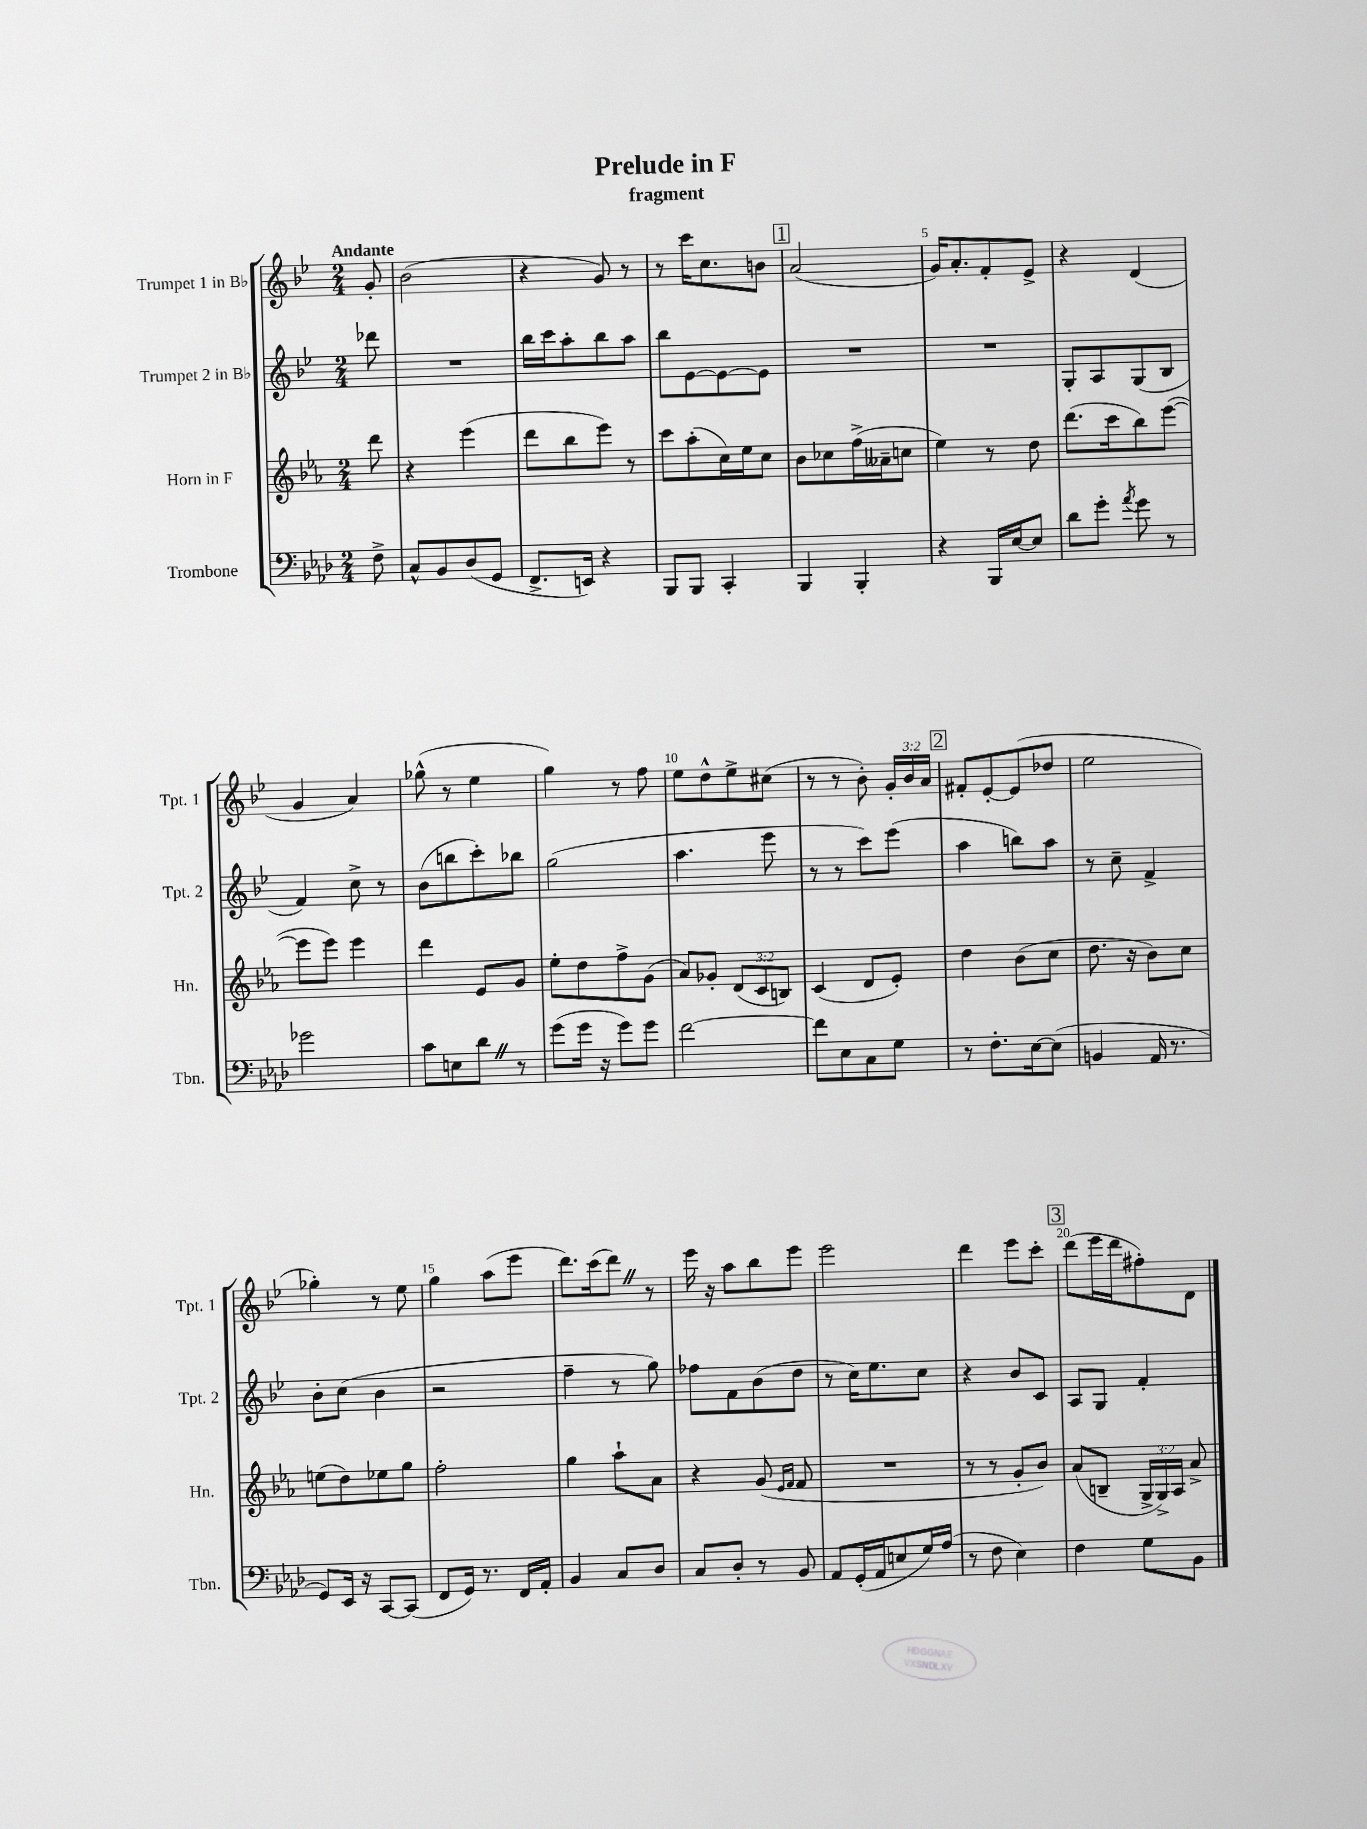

**kern	**kern	**kern	**kern
*staff4	*staff3	*staff2	*staff1
*clefF4	*clefG2	*clefG2	*clefG2
*k[b-e-a-d-]	*k[b-e-a-]	*k[b-e-]	*k[b-e-]
*M2/4	*M2/4	*M2/4	*M2/4
8F^	8ddd	8ddd-	8g'
=	=	=	=
8C^^	4r	2r	(2b-
8BB-	.	.	.
(8D-	(4eee-	.	.
8GG	.	.	.
=	=	=	=
8.FF^	8ddd	16bb-	4r
.	.	16ccc	.
.	8bb-	8aa'	.
16EE)	.	.	.
4r	8eee-)	8bb-	8g)
.	8r	8aa	8r
=	=	=	=
8BBB-	8ccc	8bb-	8r
8BBB-	(8aa-'	[8e-	16ccc
.	.	.	8.cc
4CC'	16cc)	8e-_	.
.	16ee-	.	.
.	8cc	8e-]	8b
=	=	=	=
4BBB-	8b-	2r	(2a
.	8cc-	.	.
4BBB-'	(16ff^	.	.
.	16a--~	.	.
.	8cc	.	.
=	=	=	=
4r	4ee-)	2r	16g)
.	.	.	8.a'
16BBB-	8r	.	8f'
[16E-	.	.	.
8E-]	8dd	.	8e-^
=	=	=	=
8d-	(8.ddd	8G'	4r
8g'	.	8A	.
.	16ccc	.	.
8qa-	.	.	.
8g	8bb-)	(8G	(4d
8r	([8eee-	8B-	.
=	=	=	=
2g-	8eee-]	4f)	4g
.	8eee-)	.	.
.	4eee-	8cc^	4a)
.	.	8r	.
=	=	=	=
8c	4ddd	(8b-	(8gg-^^
8E	.	8bb	8r
8d-	8e-	8ccc')	4ee-
8r	8g	8bb-	.
=	=	=	=
(8g	8ee-'	(2gg	4gg)
16g	8dd	.	.
16r	.	.	.
8g)	8ff^	.	8r
8g	(8g	.	8ff
=	=	=	=
[2f	8a-)	4.aa	8ee-
.	8g-'	.	8dd^^
.	(12d	.	8ee-^
.	12c	.	.
.	.	8eee-	(8cc#
.	12B)	.	.
=	=	=	=
8f]	(4c	8r	8r
8E-	.	8r	8r
8C	8d	8ccc)	8b-')
8G	8e-')	(8eee-	24g'
.	.	.	24b-
.	.	.	24a
=	=	=	=
8r	4dd	4aa	8f#'
8.F'	.	.	[8e-'
.	(8b-	8bb)	(8e-]
[16E-	.	.	.
(8E-]	8cc	8aa	8dd-
=	=	=	=
4BB	8.dd	8r	2ee-
.	.	8cc~	.
.	16r	.	.
16AA-	8b-)	4f^	.
8.r	.	.	.
.	8cc	.	.
=	=	=	=
8GG)	(8ee	8b-'	4gg-')
16EE-	8dd)	(8cc	.
16r	.	.	.
[8CC	8ee-	4b-	8r
(8CC]	8gg	.	8ee-
=	=	=	=
8FF	2ff'	2r	4gg
16GG)	.	.	.
8.r	.	.	.
.	.	.	(8aa
16FF	.	.	8eee-
16AA-'	.	.	.
=	=	=	=
4BB-	4gg	4ff~	8.ddd)
.	.	.	(16ccc
8C	8aa-`	8r	8ddd)
8D-	8a-	8gg)	8r
=	=	=	=
8C	4r	8ff-	16eee-
.	.	.	16r
8D-'	.	8f	8aa
8r	(8g	(8b-	8bb-
.	16qqe-	.	.
.	16qqf	.	.
8BB-	8f	8dd	8eee-
=	=	=	=
8AA-	2r	8r	2eee-
(16GG'	.	16cc)	.
16AA-	.	8.ee-	.
8E	.	.	.
16G)	.	8cc	.
(16A-	.	.	.
=	=	=	=
8r	8r	4r	4ddd
8F	8r	.	.
4E-)	8g'	8b-	8eee-
.	8b-)	8c	8ccc'
=	=	=	=
4F	(8a-	8A	(8ddd
.	8B~	8G	16eee-
.	.	.	16ddd
8G	24G^	4f'	8ff#')
.	24G^)	.	.
.	24A-	.	.
8BB-	8a-^	.	8d
==	==	==	==
*-	*-	*-	*-
